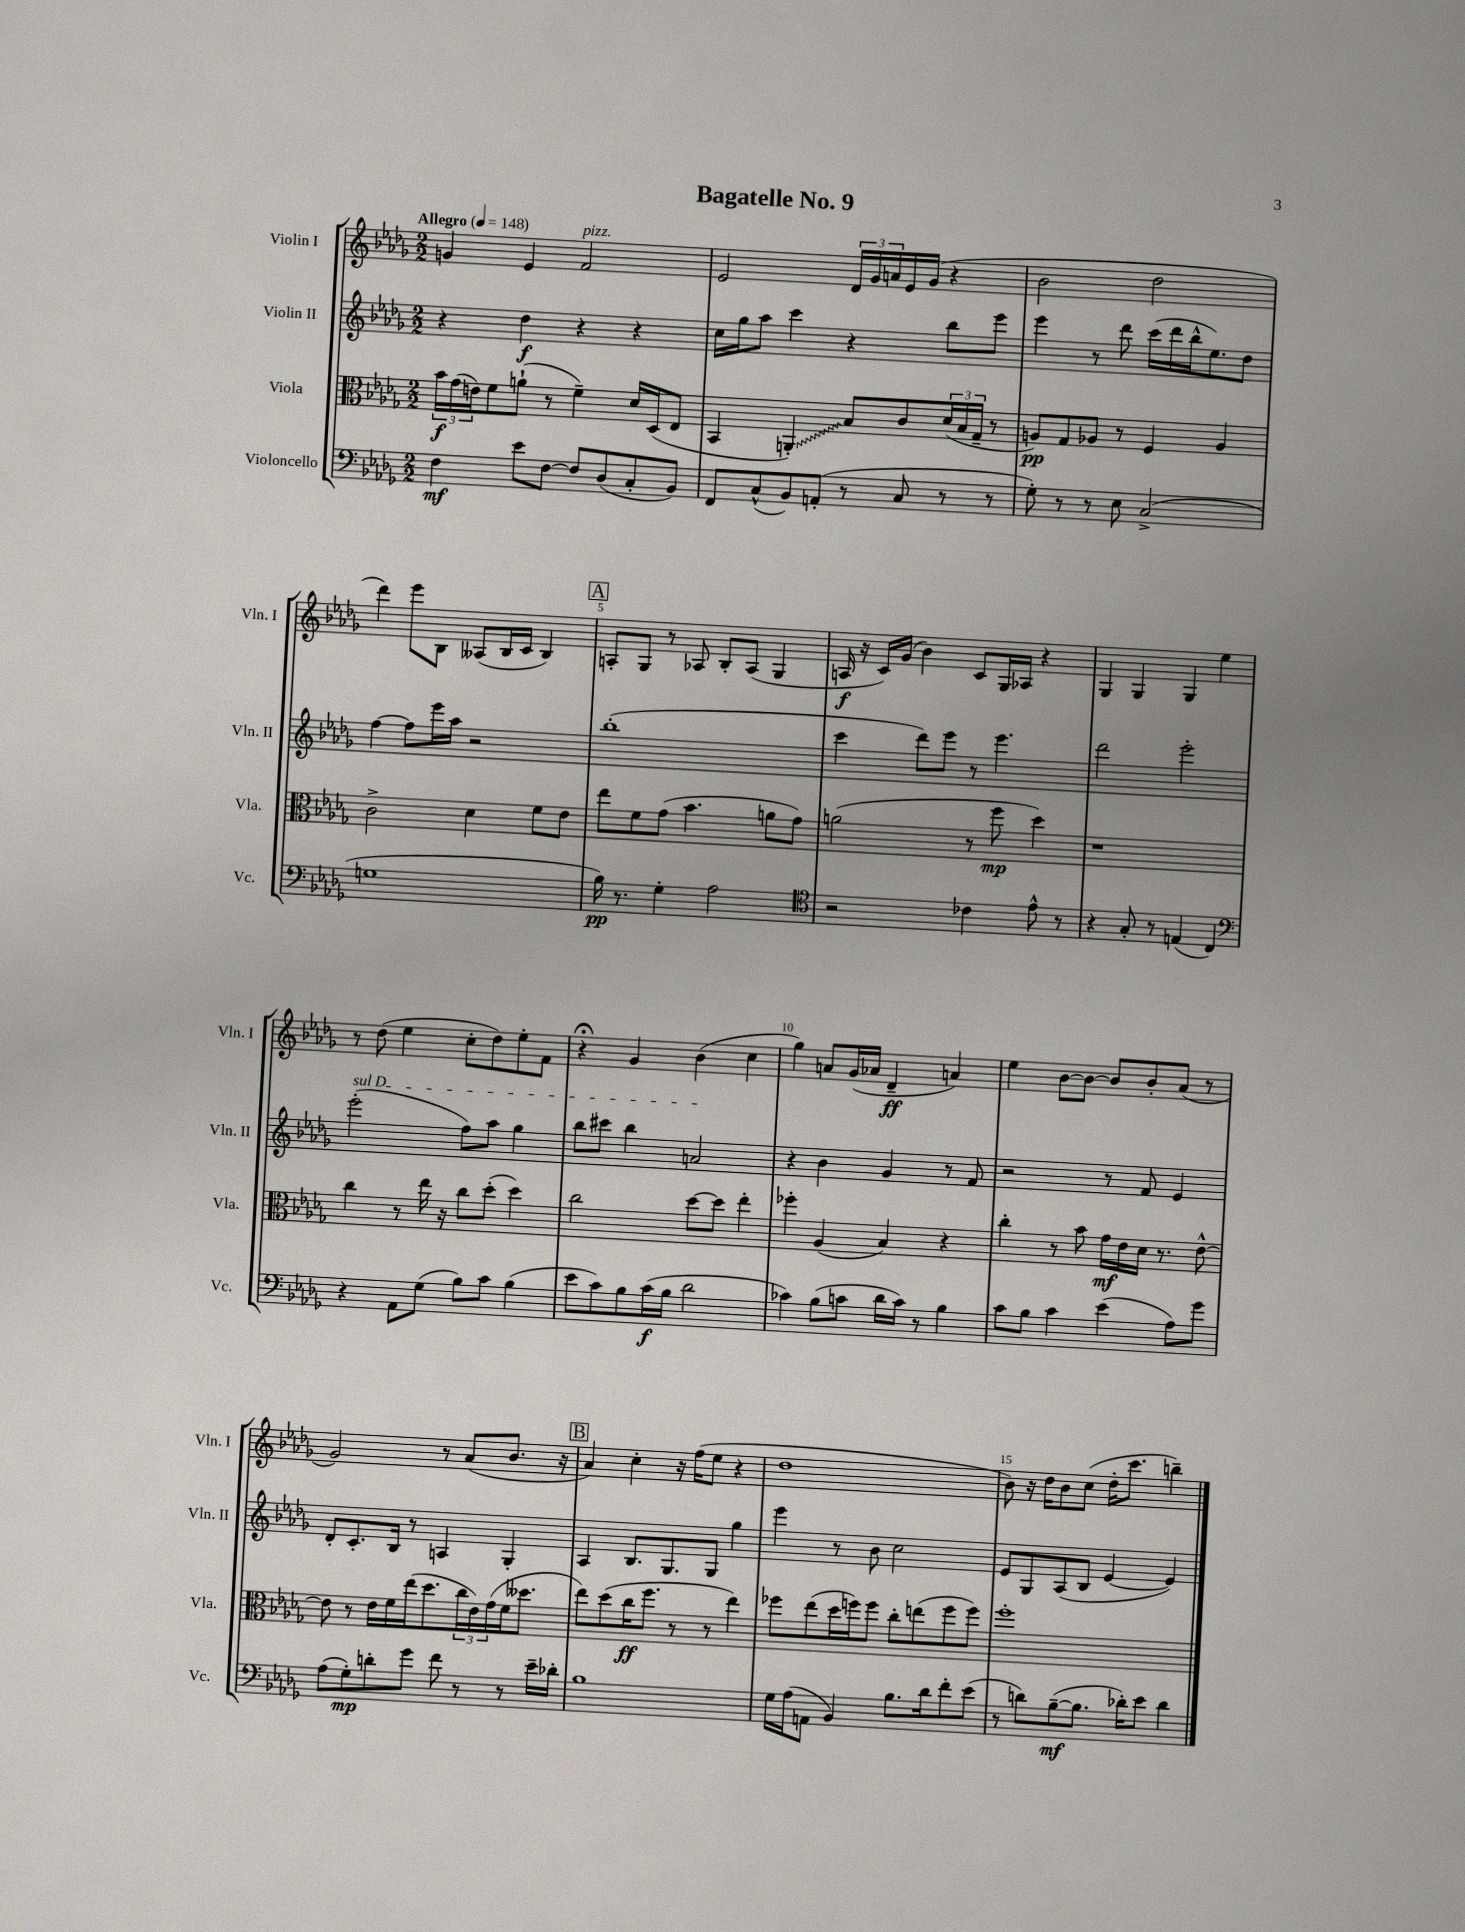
\header { title = "Bagatelle No. 9" }
<<
\new StaffGroup <<
\new Staff = "s0" \with { instrumentName = "Violin I" shortInstrumentName = "Vln. I" } {
    \clef treble \key des \major \numericTimeSignature \time 2/2 \tempo "Allegro" 4 = 148
    g'4 ees'4 f'2^\markup { \italic "pizz." } |
    ees'2 \tuplet 3/2 { des'16 ges'16 a'16 } ees'16 ges'16( r4 |
    bes'2 des''2 |
    des'''4) ees'''8 bes8 aeses8( bes16 c'16 bes4) |
    \mark \markup { \box "A" } a8-. ges8 r8 aes8 bes8-. aes8( ges4 |
    a16\f r16 c'16) ges'16( bes'4) c'8 ges16 aes16 r4 |
    ges4 ges4 ges4 ees''4 |
    r8 des''8( ees''4 c''8-. des''8) ees''8-. f'8 |
    r4\fermata ges'4 bes'4( c''4 |
    ges''4) a'8 ges'16( aes'16 des'4--\ff a'4) |
    ees''4 bes'8~ bes'8~ bes'8 bes'8-. aes'8( r8 |
    ges'2) r8 aes'8( bes'8. r16 |
    \mark \markup { \box "B" } aes'4) c''4-. r16 f''16( ees''8 r4 |
    des''1 |
    bes'8) r16 des''16 bes'8 c''8( des''16-. c'''8. b''4--) \bar "|." |
}
\new Staff = "s1" \with { instrumentName = "Violin II" shortInstrumentName = "Vln. II" } {
    \clef treble \key des \major \numericTimeSignature \time 2/2
    r4 des''4\f r4 r4 |
    c''16 ges''16 aes''8 c'''4 r4 bes''8 ees'''8 |
    ees'''4 r8 des'''8 c'''16( des'''16 bes''16-^ ees''8.) des''8 |
    f''4~ f''8 ees'''16 aes''16 r2 |
    \mark \markup { \box "A" } bes''1-.( |
    c'''4 des'''8) ees'''8 r8 ees'''4. |
    des'''2 ees'''2-. |
    \once \override TextSpanner.bound-details.left.text = \markup { \italic "sul D" } ees'''2-.\startTextSpan( f''8) aes''8 ges''4 |
    bes''8 cis'''8 bes''4 a'2\stopTextSpan |
    r4 bes'4 ges'4 r8 f'8 |
    r2 r8 f'8 ees'4 |
    des'8-. c'8.-. bes16 r8 a4 ges4-. |
    \mark \markup { \box "B" } aes4 bes8. ges8. ges8 ges''4 |
    ees'''4 r8 bes'8 c''2 |
    ees'8 ges8 aes8( bes8 ees'4~ ees'4) \bar "|." |
}
\new Staff = "s2" \with { instrumentName = "Viola" shortInstrumentName = "Vla." } {
    \clef alto \key des \major \numericTimeSignature \time 2/2
    \tuplet 3/2 { bes'16\f ges'16( e'16) } f'8 a'8-!( r8 f'4--) des'16 des16( ees8 |
    bes,4 \once \override Glissando.style = #'zigzag a,4-.\glissando) bes8 c'8 \tuplet 3/2 { des'16( bes16 ges16-- } r8 |
    a8\pp) ges8 aes8 r8 f4 aes4 |
    c'2-> des'4 f'8 ees'8 |
    \mark \markup { \box "A" } ees''8 f'8 ges'8( bes'4. a'8 ges'8) |
    a'2( r8 f''8\mp des''4) |
    r1 |
    c''4 r8 ees''16 r16 c''8 des''8-.( des''4) |
    c''2 des''8~ des''8 ees''4-. |
    fes''4-. aes4( bes4) r4 |
    c''4-. r8 bes'8 ges'16\mf ees'16 des'16 r8. ees'8~-^ |
    ees'8 r8 ees'16 f'16 ees''16( des''8. \tuplet 3/2 { c''16 ees'16) ges'16( } f'16 deses''8. |
    \mark \markup { \box "B" } ees''8) des''8( c''16\ff f''8. r8 r8 ees''4) |
    fes''8 ees''8( des''16 f''16) f''8 c''8-. e''8( f''8 f''8) |
    f''1-. \bar "|." |
}
\new Staff = "s3" \with { instrumentName = "Violoncello" shortInstrumentName = "Vc." } {
    \clef bass \key des \major \numericTimeSignature \time 2/2
    f4\mf ees'8 f8~ f8 des8( c8-. bes,8) |
    f,8 c8-^( bes,8) a,8-.( r8 c8 r8 r8 |
    ges8-.) r8 r8 ees8 c2->( |
    g1 |
    \mark \markup { \box "A" } bes16\pp) r8. ges4-. aes2 |
    \clef tenor r2 ces'4 ees'8-^ r8 |
    r4 ges8-. r8 e4( c4) |
    \clef bass r4 aes,8 ges8( bes8) c'8 bes4( |
    ees'8 c'8) bes8 c'16\f( bes16 des'2 |
    ces'4) bes8( c'8 des'16 c'16) r8 bes4 |
    c'8 bes8 c'4 ees'4( aes8) ges'8 |
    aes8( ges8-.\mp) d'8-. ges'8 f'8 r8 r8 ees'16-- des'16-. |
    \mark \markup { \box "B" } bes1 |
    ges16 aes16( a,8 bes,4) bes8. des'16 f'8-. ees'8( |
    r8 d'8) bes8~--\mf( bes8. des'16-.) ees'8 des'4 \bar "|." |
}
>>
>>
\layout { \context { \Score \override BarNumber.break-visibility = ##(#f #t #t) barNumberVisibility = #(every-nth-bar-number-visible 5) } }
